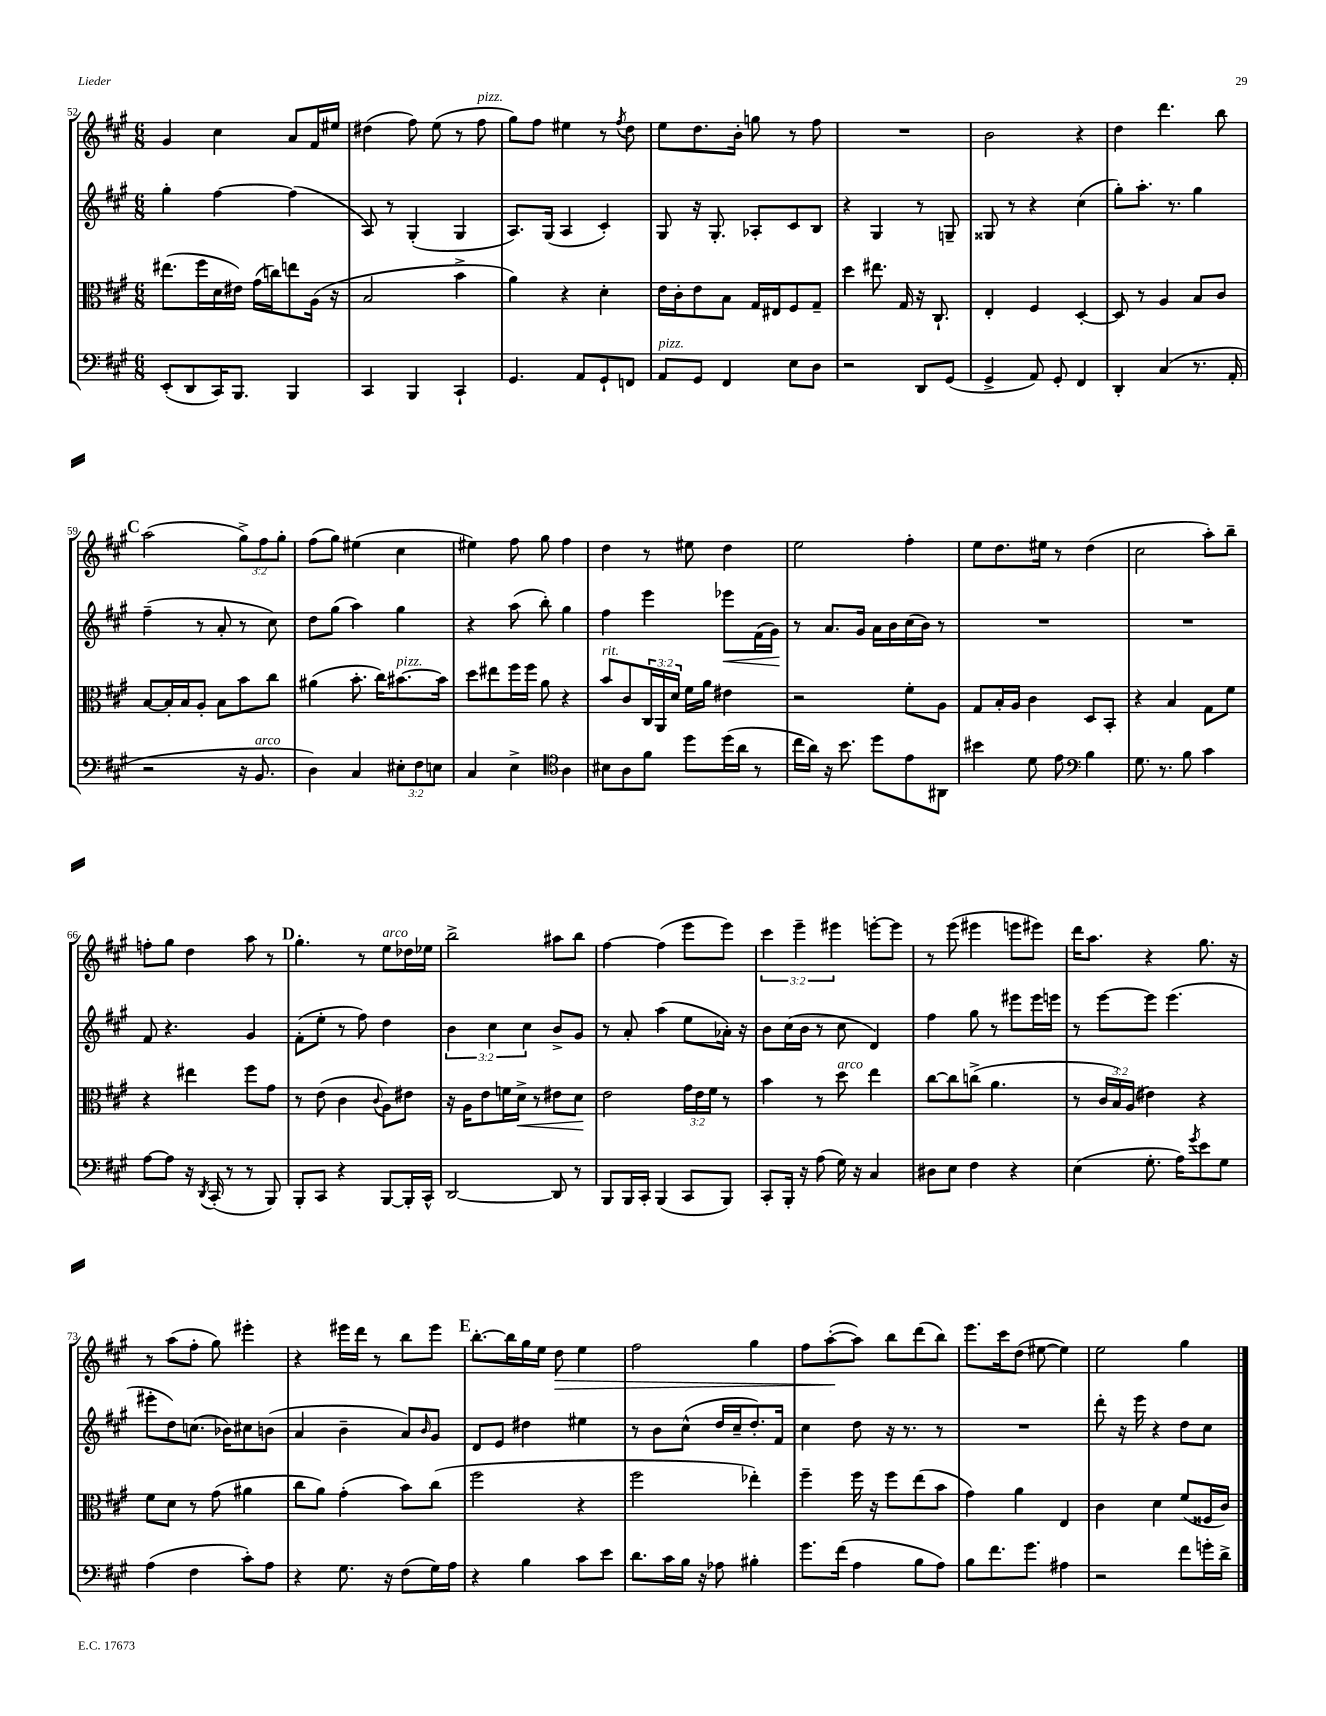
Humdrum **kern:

**kern	**kern	**kern	**kern
*staff4	*staff3	*staff2	*staff1
*clefF4	*clefC3	*clefG2	*clefG2
*k[f#c#g#]	*k[f#c#g#]	*k[f#c#g#]	*k[f#c#g#]
*M6/8	*M6/8	*M6/8	*M6/8
(8EE'/L	(8.ee#\L	4gg#'\	4g#/
8DD/	.	.	.
.	16ff#\L	.	.
16CC#/K)	16d\	[4ff#\	4cc#\
8.BBB/J	16e#\JJ)	.	.
.	(16g#\LL	.	.
.	16cc\J)	.	.
4BBB/	8ee\	(4ff#\]	8a/L
.	(16A\Jk	.	16f#/L
.	16r	.	16ee#/JJ
=	=	=	=
4CC#/	2B/	8A/)	(4dd#\
.	.	8r	.
4BBB/	.	(4G#'/	8ff#\)
.	.	.	(8ee\
4CC#`/	4b^\	4G#/	8r
.	.	.	8ff#\
=	=	=	=
4.GG#/	4a\)	8.A/L)	8gg#\L)
.	.	.	8ff#\J
.	.	(16G#/Jk	.
.	4r	4A/	4ee#\
8AA/L	.	.	.
8GG#`/	4d'\	4c#'/)	8r
.	.	.	8qff#/
8FF/J	.	.	8dd\
=	=	=	=
8AA/L	16e\LL	8G#/	8ee\L
.	16c#'\J	.	.
8GG#/J	8e\	16r	8.dd\
.	.	8.G#'/	.
4FF#/	8B\J	.	.
.	.	.	16b'\Jk
.	16G#/LL	8A-'/L	8gg\
.	16E#/J	.	.
8E\L	8F#/	8c#/	8r
8D\J	8G#~/J	8B/J	8ff#\
=	=	=	=
2r	4dd\	4r	2.r
.	8.ee#\	4G#/	.
.	16G#/	.	.
8DD/L	16r	8r	.
.	8.C#`/	.	.
(8GG#/J	.	8G~/	.
=	=	=	=
4GG#^/	4E'/	8G##/	2b\
.	.	8r	.
8AA/)	4F#/	4r	.
8GG#'/	.	.	.
4FF#/	[4D'/	(4cc#\	4r
=	=	=	=
4DD'/	8D/]	8gg#'\L)	4dd\
.	8r	8.aa'\J	.
(4C#/	4A/	.	4.ddd\
.	.	8.r	.
8.r	8B/L	4gg#\	.
.	8c#/J	.	8bb\
16AA'/	.	.	.
=	=	=	=
2r	[8B/L	(4ff#~\	(2aa\
.	16B'/]L	.	.
.	16B/J	.	.
.	8A'/J	8r	.
.	8B\L	8a'/	.
16r	8b\	8r	12gg#^\L)
8.BB/	.	.	.
.	.	.	12ff#\
.	8cc#\J	8cc#\)	.
.	.	.	12gg#'\J
=	=	=	=
4D\)	(4a#\	8dd\L	(8ff#\L
.	.	(8gg#\J	8gg#\J)
4C#/	8.b'\	4aa\)	(4ee#\
.	16cc#\LK)	.	.
12E#'\L	[8.b#\	4gg#\	4cc#\
12F#\	.	.	.
12E\J	.	.	.
.	16b#\]Jk	.	.
=	=	=	=
4C#/	8dd\L	4r	4ee#\)
.	8ee#\	.	.
4E^\	16ff#\L	(8aa\	8ff#\
.	16ff#\JJ	.	.
.	8a\	8bb'\)	8gg#\
*clefC4	*	*	*
4A\	4r	4gg#\	4ff#\
=	=	=	=
8B#\L	8b/L	4ff#\	4dd\
8A\	8c#/	.	.
8f#\J	24C#/L	4eee\	8r
.	24AA/	.	.
.	24d/JJ	.	.
8dd\L	16f#\LL	.	8ee#\
.	16a\JJ	.	.
(16dd\L	4e#\	8eee-\L	4dd\
16a\JJ	.	.	.
8r	.	(16f#\L	.
.	.	16g#\JJ)	.
=	=	=	=
16cc#\LL	2r	8r	2ee\
16a\JJ)	.	.	.
16r	.	8.a/L	.
8.b\	.	.	.
.	.	16g#/Jk	.
8dd\L	.	16a\LL	.
.	.	16b\	.
8e\	8f#'\L	(16cc#\	4ff#'\
.	.	16b\JJ)	.
8AA#\J	8A\J	8r	.
=	=	=	=
4b#\	8G#/L	2.r	8ee\L
.	16B'/L	.	8.dd\
.	16A/JJ	.	.
8d\	4c#\	.	.
.	.	.	16ee#\Jk
8e\	.	.	8r
*clefF4	*	*	*
4B\	8D/L	.	(4dd\
.	8BB'/J	.	.
=	=	=	=
8.G#\	4r	2.r	2cc#\
8.r	.	.	.
.	4B/	.	.
8B\	.	.	.
4c#\	8G#\L	.	8aa'\L)
.	8f#\J	.	8bb~\J
=	=	=	=
[8A\L	4r	8f#/	8ff'\L
8A\]J	.	4.r	8gg#\J
16r	4ee#\	.	4dd\
8qDD/	.	.	.
(16CC#'/	.	.	.
8r	.	.	.
8r	8ff#\L	4g#/	8aa\
8BBB/)	8g#\J	.	8r
=	=	=	=
8BBB'/L	8r	(8f#'\L	4.gg#'\
8CC#/J	(8e\	8ee'\J	.
4r	4c#\	8r	.
.	.	8ff#\)	8r
.	8qqc#/	.	.
[8BBB/L	8A\L)	4dd\	8ee\L
16BBB'/]L	8e#\J	.	16dd-\L
16CC#^^/JJ	.	.	16ee-\JJ
=	=	=	=
[2DD/	16r	6b\	2bb^\
.	16A\LK	.	.
.	8e\	.	.
.	.	6cc#\	.
.	16f\L	.	.
.	16d^\JJ	.	.
.	.	6cc#\	.
.	8r	.	.
8DD/]	8e#\L	8b^/L	8aa#\L
8r	8d\J	8g#/J	8bb\J
=	=	=	=
8BBB/L	2e\	8r	[4ff#\
16BBB/L	.	8a'/	.
16CC#'/JJ	.	.	.
(4BBB/	.	(4aa\	(4ff#\]
8CC#/L	24g#\LL	8ee\L	8eee\L
.	24e\	.	.
.	24f#\JJ	.	.
8BBB/J)	8r	16a-'\Jk)	8eee\J)
.	.	16r	.
=	=	=	=
8CC#'/L	4b\	8b\L	6ccc#\
16BBB'/Jk	.	(16cc#\L	.
.	.	.	6eee~\
16r	.	16b\JJ	.
(8A\	8r	8r	.
.	.	.	6eee#\
16G#\)	8dd\	8cc#\	.
16r	.	.	.
4C#/	4ee\	4d/)	[8eee'\L
.	.	.	8eee\]J
=	=	=	=
8D#\L	[8cc#\L	4ff#\	8r
8E\J	8cc#\]	.	(8eee\
4F#\	(8cc^\J	8gg#\	4eee#\
.	4.a\	8r	.
4r	.	8eee#\L	8eee\L
.	.	16eee#\L	8eee#\J)
.	.	16eee\JJ	.
=	=	=	=
(4E\	8r	8r	16ddd\LK
.	.	.	8.aa\J
.	24c#/LL	[8eee\L	.
.	24B/)	.	.
.	(24A/JJ	.	.
8.G#'\	4e#\)	8eee\]J	4r
.	.	(4.eee\	.
16A\LK)	.	.	.
8qg#/	.	.	.
8e\	4r	.	8.gg#\
8G#\J	.	.	.
.	.	.	16r
=	=	=	=
(4A\	8f#\L	8eee#'\L	8r
.	8d\J	8dd\)	(8aa\L
4F#\	8r	(8.cc\J	8ff#'\J
.	(8g#\	.	8gg#\)
.	.	16b-\LK)	.
8c#'\L)	4a#\	8cc#\	4eee#'\
8A\J	.	(8b\J	.
=	=	=	=
4r	8cc#\L	4a/	4r
.	8a\J)	.	.
8.G#\	(4g#'\	4b~\	16eee#\LL
.	.	.	16ddd\JJ
.	.	.	8r
16r	.	.	.
(8F#\L	8b\L)	8a/L)	8bb\L
.	.	16qqb/	.
16G#\L)	(8cc#\J	8g#/J	8eee#\J
16A\JJ	.	.	.
=	=	=	=
4r	2ff#\	8d/L	[8.bb'\L
.	.	8e/J	.
.	.	.	16bb\]L
4B\	.	4dd#\	16gg#\
.	.	.	16ee\JJ
.	.	.	8dd\
8c#\L	4r	4ee#\	4ee\
8e\J	.	.	.
=	=	=	=
8.d\L	2ff#\	8r	2ff#\
.	.	8b\L	.
16c#\L	.	.	.
16B\JJ	.	(8cc#^^\J	.
16r	.	.	.
8A-\	.	16dd/LL	.
.	.	16cc#~/J	.
4B#'\	4ee-'\)	8.dd'/)	4gg#\
.	.	16f#/Jk	.
=	=	=	=
8.g#\L	4ff#~\	4cc#\	8ff#\L
.	.	.	([8aa'\
(16f#\Jk	.	.	.
4A\	16ff#\	8dd\	8aa\]J)
.	16r	.	.
.	8ff#\L	16r	8bb\L
.	.	8.r	.
8B\L	(8ee\	.	(8ddd\
8A\J)	8b\J	8r	8bb\J)
=	=	=	=
8B\L	4g#\)	2.r	8.eee\L
8.f#\	.	.	.
.	.	.	16ccc#\k
.	4a\	.	(8dd\J
8.g#\J	.	.	.
.	.	.	[8ee#\
4A#\	4E/	.	4ee#\])
=	=	=	=
2r	4c#\	8ddd'\	2ee\
.	.	16r	.
.	.	16eee\	.
.	4d\	4r	.
8f#\L	(8f#/L	8dd\L	4gg#\
16g'\L	16F##/L	8cc#\J	.
16d^\JJ	16c#/JJ)	.	.
==	==	==	==
*-	*-	*-	*-
